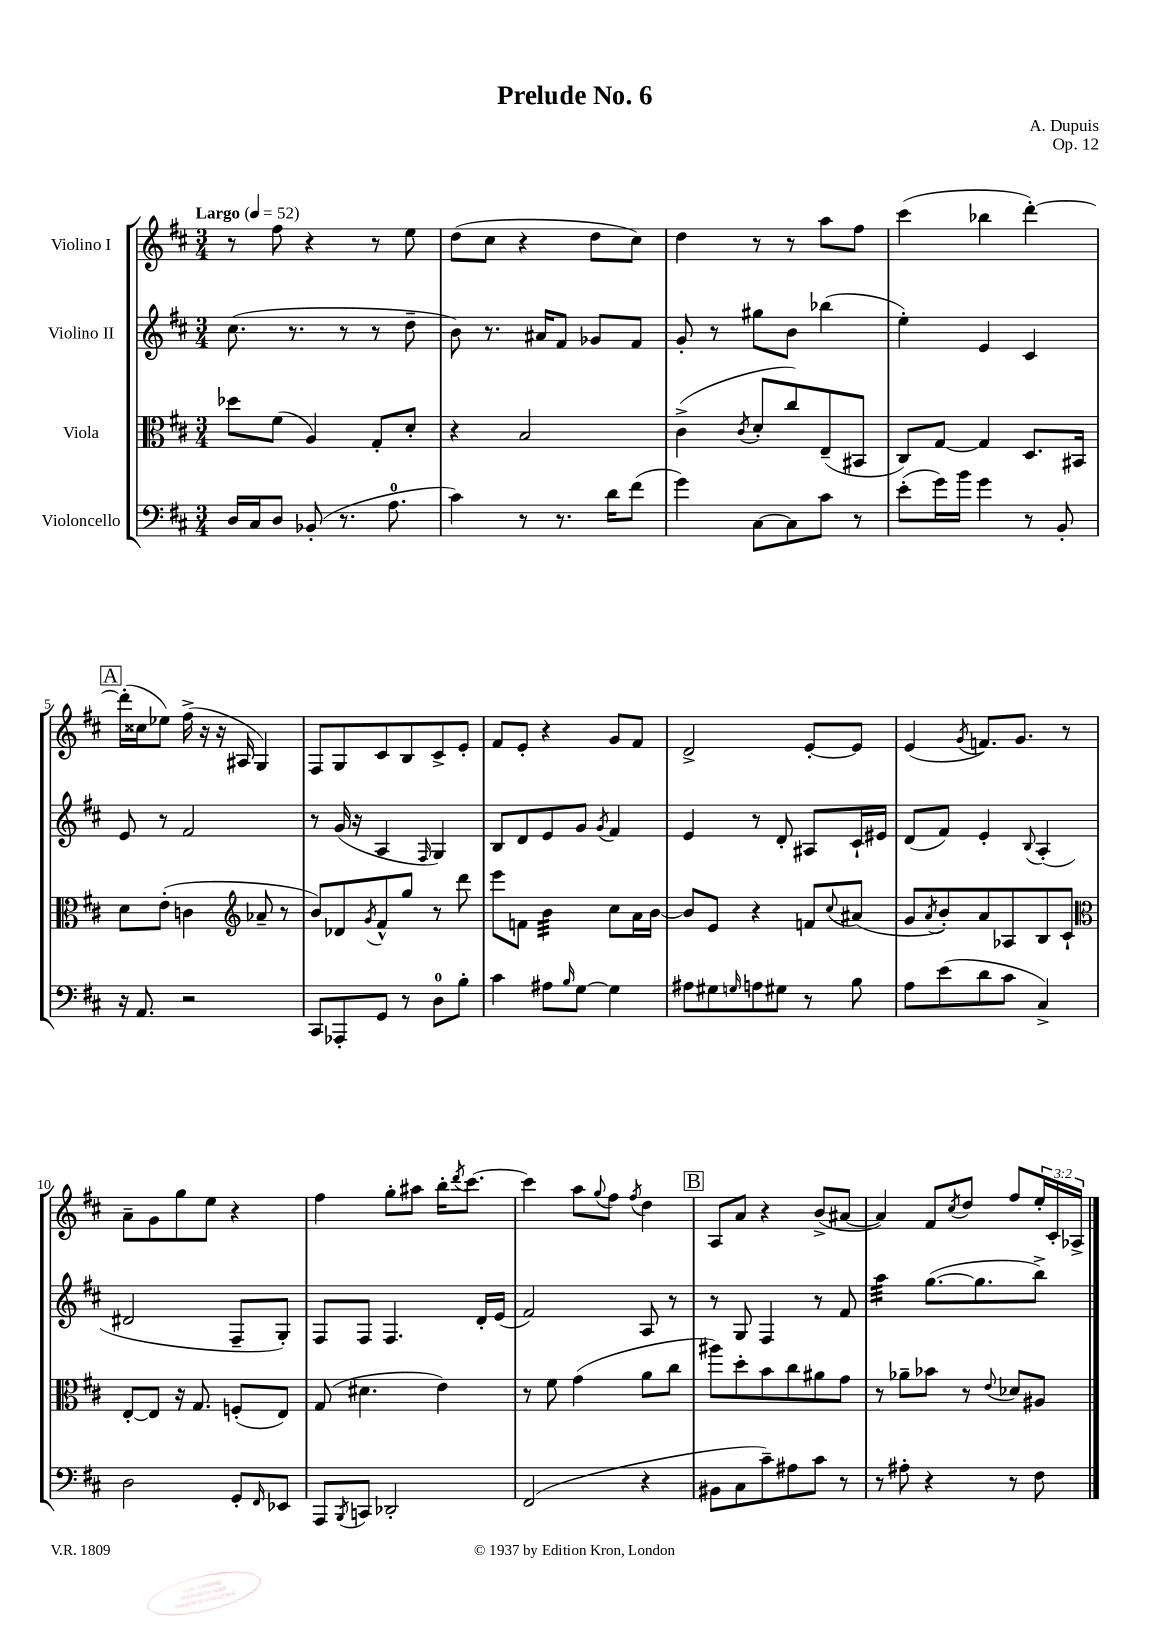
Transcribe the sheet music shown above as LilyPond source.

\header { title = "Prelude No. 6" composer = "A. Dupuis" opus = "Op. 12" }
<<
\new StaffGroup <<
\new Staff = "s0" \with { instrumentName = "Violino I" } {
    \clef treble \key d \major \numericTimeSignature \time 3/4 \override Staff.TupletNumber.text = #tuplet-number::calc-fraction-text \tempo "Largo" 4 = 52
    r8 fis''8 r4 r8 e''8 |
    d''8( cis''8 r4 d''8 cis''8) |
    d''4 r8 r8 a''8 fis''8 |
    cis'''4( bes''4 d'''4~-.) |
    \mark \markup { \box "A" } d'''16-.( cisis''16 ees''8) fis''16->( r16 r16 ais16 g4) |
    fis8 g8 cis'8 b8 cis'8-> e'8-. |
    fis'8 e'8-. r4 g'8 fis'8 |
    d'2-> e'8~-. e'8 |
    e'4( \acciaccatura { g'8 } f'8.) g'8. r8 |
    a'8-- g'8 g''8 e''8 r4 |
    fis''4 g''8-. ais''8 b''16-. \acciaccatura { d'''8 } cis'''8.~ |
    cis'''4 a''8 \appoggiatura { g''8 } fis''8 \acciaccatura { fis''8 } d''4 |
    \mark \markup { \box "B" } a8 a'8 r4 b'8->( ais'8~ |
    ais'4) fis'8 \acciaccatura { cis''8 } d''8 fis''8 \tuplet 3/2 { e''16-. cis'16-. aes16-> } \bar "|." |
}
\new Staff = "s1" \with { instrumentName = "Violino II" } {
    \clef treble \key d \major \numericTimeSignature \time 3/4
    cis''8.( r8. r8 r8 d''8-- |
    b'8) r8. ais'16 fis'8 ges'8 fis'8 |
    g'8-. r8 gis''8 b'8 bes''4( |
    e''4-.) e'4 cis'4 |
    \mark \markup { \box "A" } e'8 r8 fis'2 |
    r8 g'16( r16 a4 \grace { fis16 } g4) |
    b8 d'8 e'8 g'8 \acciaccatura { g'8 } fis'4 |
    e'4 r8 d'8-. ais8 cis'16-! eis'16 |
    d'8( fis'8) e'4-. \appoggiatura { b8 } a4-.( |
    dis'2 fis8-- g8-.) |
    fis8 fis8 fis4. d'16-. e'16( |
    fis'2) a8 r8 |
    \mark \markup { \box "B" } r8 g8 fis4 r8 fis'8 |
    a''4:32 g''8.~( g''8. b''8->) \bar "|." |
}
\new Staff = "s2" \with { instrumentName = "Viola" } {
    \clef alto \key d \major \numericTimeSignature \time 3/4
    des''8 fis'8( a4) g8-. d'8-. |
    r4 b2 |
    cis'4->( \acciaccatura { cis'8 } d'8-. cis''8) e8--( bis,8 |
    cis8) g8~ g4 d8. bis,16 |
    \mark \markup { \box "A" } d'8 e'8-.( c'4 \clef treble aes'8-- r8 |
    b'8) des'8 \acciaccatura { g'8 } fis'8-^ g''8 r8 d'''8 |
    e'''8 f'8 b'4:32 cis''8 a'16 b'16~ |
    b'8 e'8 r4 f'8 \appoggiatura { cis''8 } ais'8( |
    g'8 \acciaccatura { a'8 } b'8-.) a'8 aes8 b8 cis'8-! |
    \clef alto e8~-. e8 r16 g8. f8-.( e8) |
    g8( dis'4. e'4) |
    r8 fis'8 g'4( a'8 cis''8 |
    \mark \markup { \box "B" } ais''8) d''8-. b'8 cis''8 ais'8 g'8 |
    r8 aes'8-- bes'8 r8 \appoggiatura { e'8 } des'8 ais8 \bar "|." |
}
\new Staff = "s3" \with { instrumentName = "Violoncello" } {
    \clef bass \key d \major \numericTimeSignature \time 3/4
    d16 cis16 d8 bes,8-.( r8. a8.-0 |
    cis'4) r8 r8. d'16 fis'8( |
    g'4) cis8~ cis8 cis'8 r8 |
    e'8-.( g'16) b'16 g'4 r8 b,8-. |
    \mark \markup { \box "A" } r16 a,8. r2 |
    cis,8 aes,,8-. g,8 r8 d8-0 b8-. |
    cis'4 ais8 \grace { b16 } g8~ g4 |
    ais8 gis8 \grace { g16 } a8 gis8 r8 b8 |
    a8 e'8( d'8 cis'8 cis4->) |
    d2 g,8-. \grace { fis,16 } ees,8 |
    a,,8 \acciaccatura { b,,8 } c,8 des,2-. |
    fis,2( r4 |
    \mark \markup { \box "B" } bis,8 cis8 cis'8--) ais8 cis'8 r8 |
    r8 ais8-. r4 r8 fis8 \bar "|." |
}
>>
>>
